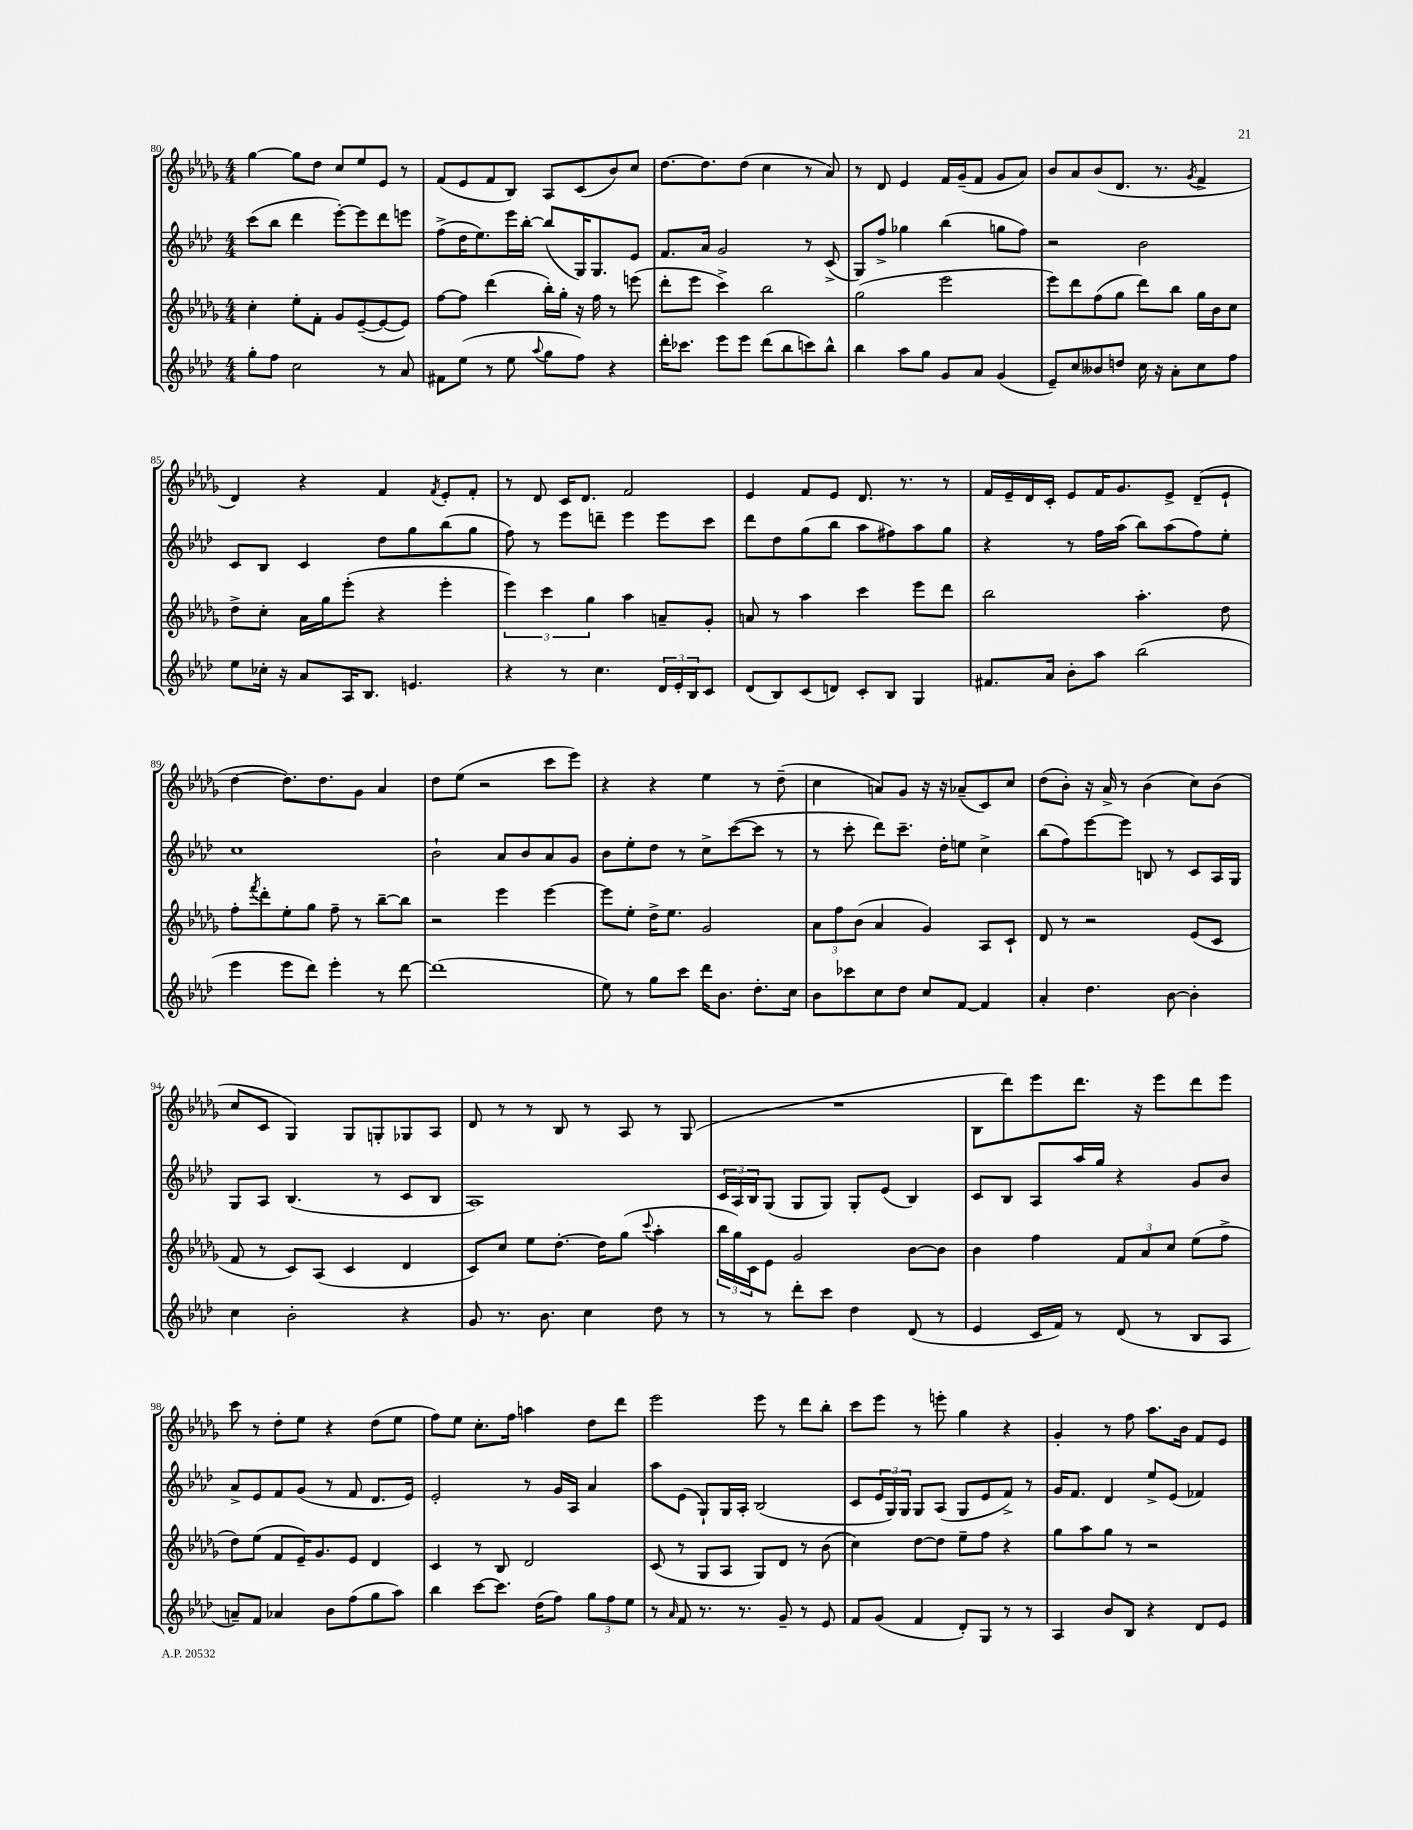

**kern	**kern	**kern	**kern
*staff4	*staff3	*staff2	*staff1
*clefG2	*clefG2	*clefG2	*clefG2
*k[b-e-a-d-]	*k[b-e-a-d-g-]	*k[b-e-a-d-]	*k[b-e-a-d-g-]
*M4/4	*M4/4	*M4/4	*M4/4
8gg'	4cc'	(8ccc	[4gg-
8ff	.	8bb-	.
2cc	8ee-'	4ddd-	8gg-]
.	8f'	.	8dd-
.	8g-	[8eee-')	8cc
.	([8e-~	8eee-]	8ee-
8r	8e-_	8ddd-	8e-
8a-	8e-])	8eee	8r
=	=	=	=
8f#	[8ff	(8ff^	(8f
(8ee-	8ff]	16dd-	8e-
.	.	8.ee-)	.
8r	(4ddd-	.	8f
8ee-	.	16eee-	8B-)
.	.	[16bb-'	.
8qqaa-	.	.	.
8gg	16bb-')	(8bb-]	8A-
.	16gg-'	.	.
8ff)	16r	16G)	(8c
.	16ff	8.G	.
4r	8r	.	8b-)
.	(8eee	8e-	8cc
=	=	=	=
16ddd-'	8ddd-'	8.f	[8.dd-
8.ccc-	.	.	.
.	8eee-	.	.
.	.	16a-	8.dd-]
8eee-	4ccc^)	2g	.
8eee-	.	.	(8dd-
(8ddd-	2bb-	.	4cc
8bb-	.	.	.
8ccc)	.	8r	8r
8bb-^^	.	(8c^	8a-)
=	=	=	=
4bb-	(2gg-	8G)	8r
.	.	8ff^	8d-
8aa-	.	4gg-	4e-
8gg	.	.	.
8g	2eee-	(4bb-	16f
.	.	.	(16g-~
8a-	.	.	8f
(4g	.	8gg	8g-
.	.	8ff)	8a-)
=	=	=	=
8e-~)	8eee-)	2r	8b-
8cc	8ddd-	.	8a-
8b--	(8ff	.	(8b-
8dd	8gg-	.	8.d-
16cc	8ddd-)	2b-	.
16r	.	.	8.r
8a-'	8bb-	.	.
.	.	.	8qg-
8cc	16gg-	.	4f^
.	16b-	.	.
8ff	8cc	.	.
=	=	=	=
8ee-	8dd-^	8c	4d-)
16cc-'	8cc'	8B-	.
16r	.	.	.
8a-	16a-	4c	4r
.	16gg-	.	.
16A-	(8eee-'	.	.
8.B-	.	.	.
.	4r	8dd-	4f
4.e	.	8gg	.
.	.	.	8qf
.	4eee-'	(8bb-	8e-'
.	.	8gg	8f'
=	=	=	=
4r	6eee-)	8ff)	8r
.	.	8r	8d-
.	6ccc	.	.
8r	.	8eee-	16c
.	.	.	8.d-
.	6gg-	.	.
4.cc	.	8ddd~	.
.	4aa-	4eee-	2f
24d-	8a~	8eee-	.
24e-'	.	.	.
24B-	.	.	.
8c	8g-'	8ccc	.
=	=	=	=
(8d-	8a	8ddd-	4e-
8B-)	8r	8dd-	.
(8c	4aa-	(8gg	8f
8d)	.	8bb-	8e-
8c'	4ccc	8aa-	8.d-
8B-	.	8ff#)	.
.	.	.	8.r
4G	8eee-	8aa-	.
.	8ddd-	8gg	8r
=	=	=	=
8.f#	2bb-	4r	16f
.	.	.	16e-~
.	.	.	16d-
16a-	.	.	16c'
8b-'	.	8r	8e-
8aa-	.	16ff	16f
.	.	(16aa-	8.g-
(2bb-	4.aa-'	8bb-)	.
.	.	(8aa-	8e-^
.	.	8ff)	(8d-~
.	8dd-	8ee-'	8e-`
=	=	=	=
4eee-	8ff'	1cc	[4dd-
.	8qfff	.	.
.	8ddd-'	.	.
8eee-	8ee-'	.	8.dd-])
8ddd-)	8gg-	.	.
.	.	.	8.dd-
4eee-'	8ff~	.	.
.	8r	.	8g-
8r	[8bb-~	.	4a-
[8ddd-	8bb-]	.	.
=	=	=	=
(1ddd-]	2r	2b-`	8dd-
.	.	.	(8ee-
.	.	.	2r
.	4eee-	8a-	.
.	.	8b-	.
.	[4eee-	8a-	8ccc
.	.	8g	8eee-)
=	=	=	=
8ee-)	8eee-]	8b-	4r
8r	8ee-'	8ee-'	.
8gg	16dd-^	8dd-	4r
.	8.ee-	.	.
8ccc	.	8r	.
16ddd-	2g-	8cc^	4ee-
8.b-	.	.	.
.	.	([8ccc	.
8.dd-'	.	8ccc]	8r
.	.	8r	(8dd-~
16cc	.	.	.
=	=	=	=
8b-	12a-	8r	4cc
.	12ff	.	.
8ccc-	.	8ccc'	.
.	(12b-	.	.
8cc	4a-	8ddd-)	8a)
8dd-	.	8.ccc~	8g-
8cc	4g-)	.	16r
.	.	16dd-'	16r
[8f	.	8ee	(8a-~
4f]	8A-	4cc^	8c)
.	8c`	.	8cc
=	=	=	=
4a-'	8d-	(8bb-	(8dd-
.	8r	8ff)	8b-')
4.dd-	2r	[8eee-	16r
.	.	.	16a-^
.	.	8eee-]	8r
.	.	8B	(4b-
[8b-	.	8r	.
4b-']	(8e-	8c	8cc)
.	8c	16A-	(8b-
.	.	16G	.
=	=	=	=
4cc	8f	8G	8cc
.	8r	8A-	8c
2b-'	8c)	(4.B-	4G-)
.	(8A-	.	.
.	4c	.	8G-
.	.	8r	8G'
4r	4d-	8c	8G-
.	.	8B-	8A-
=	=	=	=
8g	8c)	1A-)	8d-
8.r	8cc	.	8r
.	8ee-	.	8r
8.b-	.	.	.
.	[8.dd-'	.	8B-
4cc	.	.	8r
.	16dd-]	.	.
.	(8gg-	.	8A-
.	8qqccc	.	.
8dd-	4aa-'	.	8r
8r	.	.	(8G-
=	=	=	=
8r	24bb-	24c	1r
.	24gg-)	24A-	.
.	24c	24B-	.
8r	8e-	(8G	.
8ddd-'	2g-	8G	.
8ccc	.	8G)	.
4dd-	.	8G'	.
.	.	(8e-	.
(8d-	[8b-	4B-)	.
8r	8b-]	.	.
=	=	=	=
4e-	4b-	8c	8B-
.	.	8B-	8ddd-)
16c	4ff	8A-	8eee-
16f)	.	.	.
8r	.	16aa-	8.ddd-
.	.	16gg	.
(8d-	12f	4r	.
.	.	.	16r
.	12a-	.	.
8r	.	.	8eee-
.	12cc	.	.
8B-	(8ee-	8g	8ddd-
8A-	8ff^	8b-	8eee-
=	=	=	=
8a~)	8dd-)	8a-^	8ccc
8f	(8ee-	8e-	8r
4a-	8f	8f	8dd-'
.	16e-~)	(8g	8ee-
.	8.g-	.	.
8b-	.	8r	4r
(8ff	8e-	8f	.
8gg	4d-	8.d-	(8dd-
8aa-)	.	.	8ee-
.	.	16e-)	.
=	=	=	=
4bb-	4c	2e-'	8ff)
.	.	.	8ee-
[8ccc	8r	.	8.cc'
8.ccc]	8B-	.	.
.	.	.	16ff
.	2d-	8r	4aa
(16dd-	.	.	.
8ff)	.	16g	.
.	.	16A-	.
12gg	.	4a-	8dd-
12ff	.	.	.
.	.	.	8ddd-
12ee-	.	.	.
=	=	=	=
8r	(8c	8aa-	2eee-
16qqa-	.	.	.
8f	8r	(8e-	.
8.r	8G-	8G`)	.
.	8A-	16G	.
8.r	.	16A-'	.
.	8G-)	(2B-	8eee-
8g~	8d-	.	8r
8r	8r	.	8ddd-
8e-	(8b-	.	8bb-'
=	=	=	=
8f	4cc)	8c	8ccc
(8g	.	24e-	8eee-
.	.	24G)	.
.	.	24G	.
4f	[8dd-	8G	8r
.	8dd-]	(8A-	8eee'
8d-')	8ee-~	8G	4gg-
8G	8ff	8e-	.
8r	4r	8f^)	4r
8r	.	8r	.
=	=	=	=
4A-	8gg-	16g	4g-'
.	.	8.f	.
.	8aa-	.	.
8b-	8gg-	4d-	8r
8B-	8r	.	8ff
4r	2r	8ee-^	8.aa-
.	.	(8e-	.
.	.	.	16b-
8d-	.	4f-)	8f
8e-	.	.	8e-
==	==	==	==
*-	*-	*-	*-
